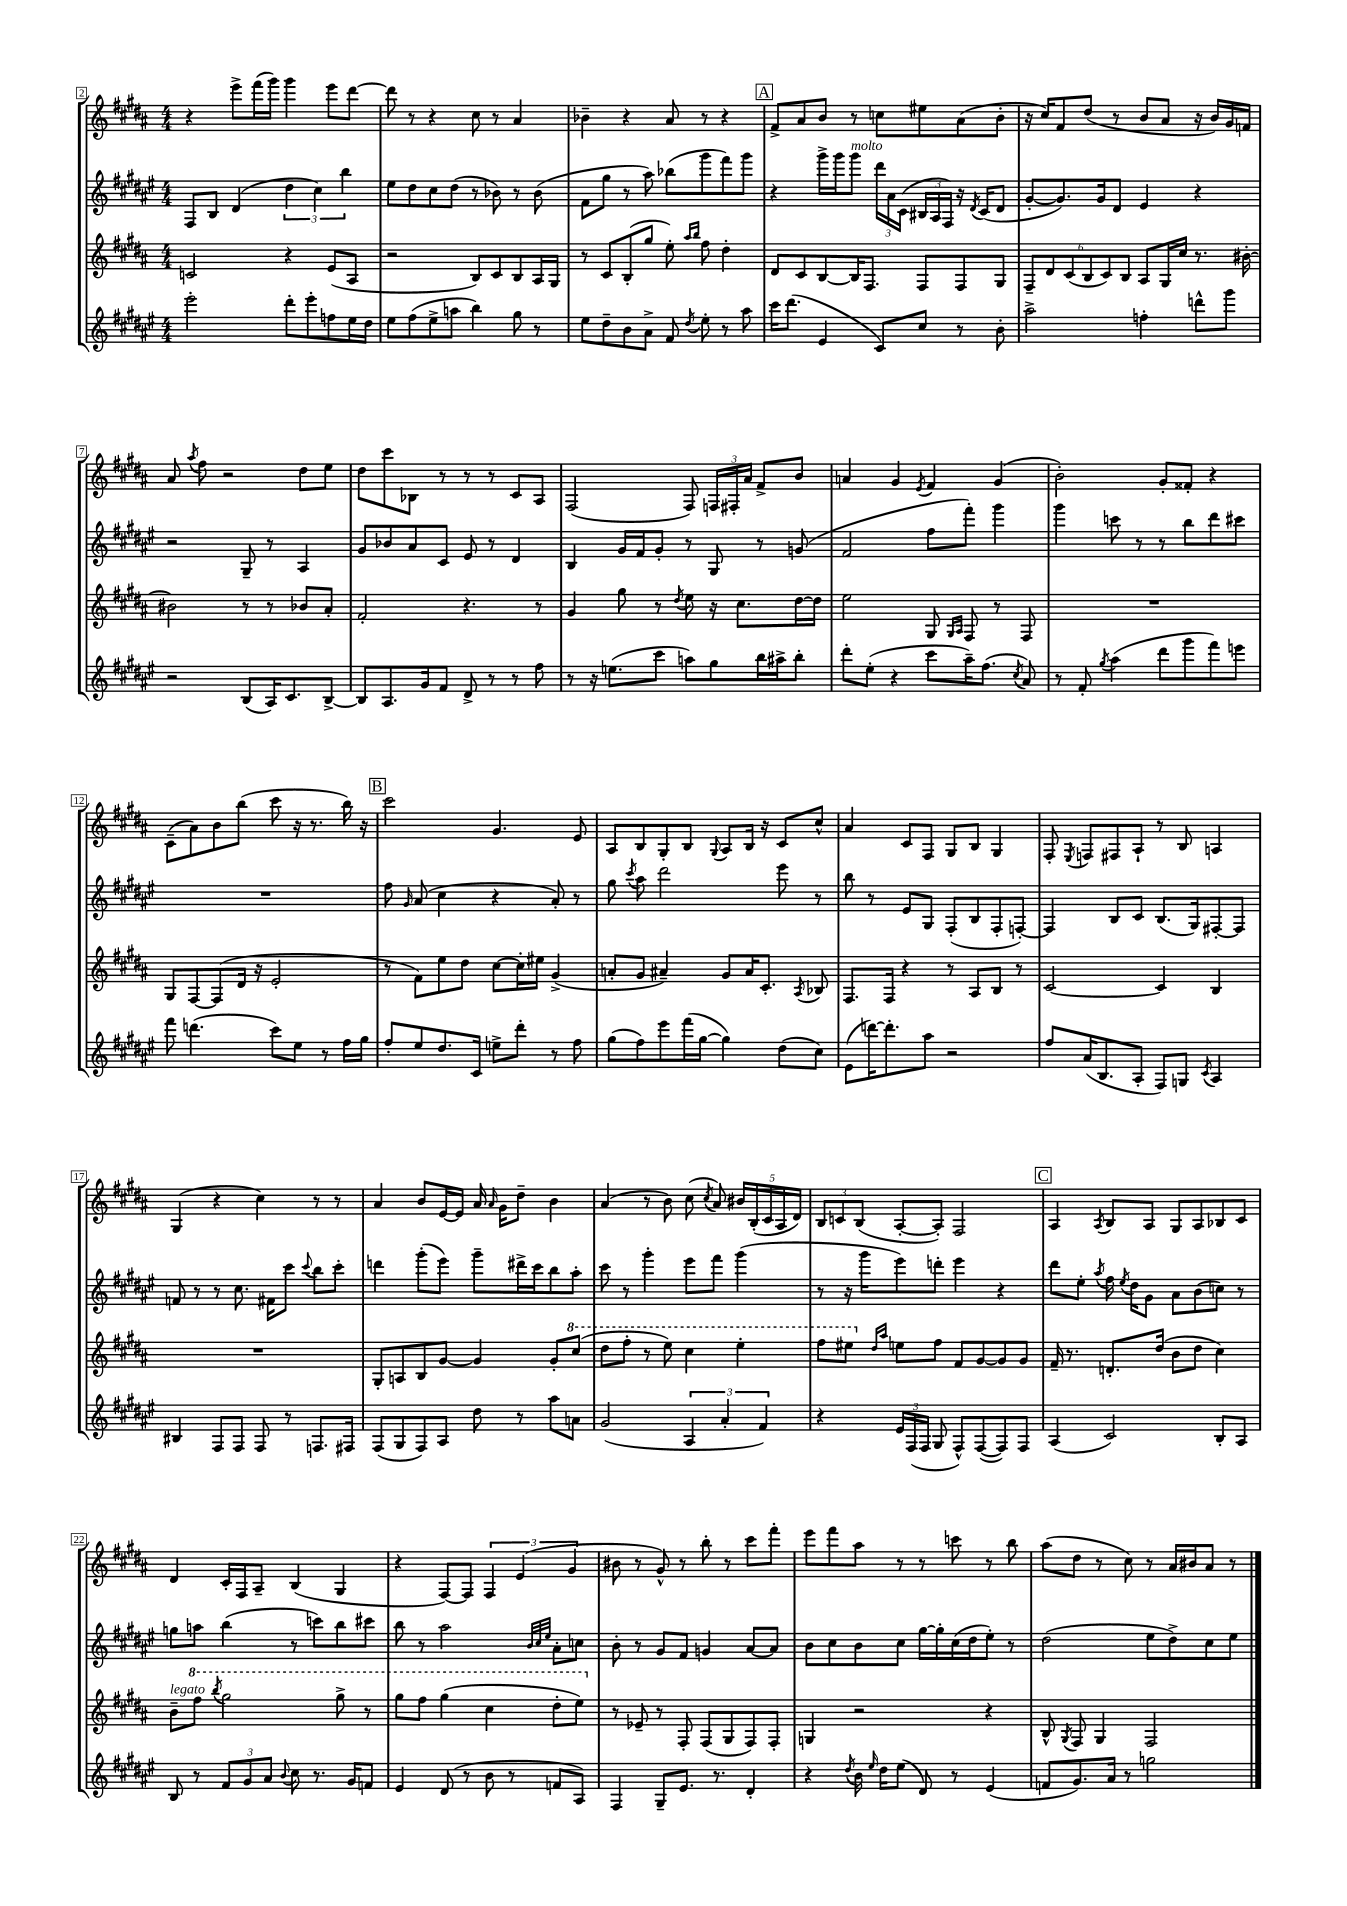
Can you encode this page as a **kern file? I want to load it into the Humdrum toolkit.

**kern	**kern	**kern	**kern
*staff4	*staff3	*staff2	*staff1
*clefG2	*clefG2	*clefG2	*clefG2
*k[f#c#g#d#a#e#]	*k[f#c#g#d#a#]	*k[f#c#g#d#a#e#]	*k[f#c#g#d#a#]
*M4/4	*M4/4	*M4/4	*M4/4
2eee#'	2c	8F#	4r
.	.	8B	.
.	.	(4d#	8eee^
.	.	.	(16fff#
.	.	.	16ggg#)
8ddd#'	4r	6dd#	4ggg#
8eee#'	.	.	.
.	.	6cc#)	.
8ff	(8e	.	8eee
.	.	6bb	.
16ee#	8A#	.	[8ddd#
16dd#	.	.	.
=	=	=	=
8ee#	2r	8ee#	8ddd#]
(8ff#	.	8dd#	8r
8ee#^	.	8cc#	4r
8aa	.	(8dd#	.
4bb)	8B)	8r	8cc#
.	8c#	8b-)	8r
8gg#	8B	8r	4a#
8r	16A#	(8b-	.
.	16G#	.	.
=	=	=	=
8ee#	8r	8f#	4b-~
8dd#~	8c#	8gg#	.
8b	(8B'	8r	4r
8a#^	8gg#	8aa#)	.
8f#	8ee')	(8bb-	8a#
.	16qqaa#	.	.
8qdd#	16qqbb	.	.
8ee#'	8ff#	8ggg#	8r
8r	4dd#'	8fff#)	4r
8aa#	.	8ggg#	.
=	=	=	=
16ccc#	8d#	4r	8f#^
(8.ddd#	.	.	.
.	8c#	.	8a#
4e#	[8B	16ggg#^	8b
.	.	16ggg#	.
.	16B]	8ggg#	8r
.	8.F#	.	.
8c#)	.	24ddd#	8cc
.	.	24a#	.
.	.	(24c#	.
8cc#	8F#	24B#	8ee#
.	.	24A#	.
.	.	24F#)	.
8r	8F#	16r	(8a#
.	.	8qd#	.
.	.	(16c#	.
8b'	8G#	8d#	8b'
=	=	=	=
2aa#^	12F#~	[8g#'	16r
.	.	.	16cc#)
.	12d#	.	.
.	.	8.g#])	8f#
.	(12c#	.	.
.	12B	.	(8dd#
.	.	16g#	.
.	12c#)	.	.
.	.	8d#	8r
.	12B	.	.
4ff'	8A#	4e#	8b
.	16G#	.	8a#
.	16cc#	.	.
8ddd^^	8.r	4r	16r
.	.	.	16b)
8ggg#	.	.	16g#
.	[16b#'	.	16f
=	=	=	=
2r	2b#]	2r	8a#
.	.	.	8qaa#
.	.	.	8ff#
.	.	.	2r
(8B	8r	8G#~	.
16A#)	8r	8r	.
8.c#	.	.	.
.	8b-	4A#	8dd#
[8B^	8a#'	.	8ee
=	=	=	=
8B]	2f#'	8g#	8dd#
8.A#	.	8b-	8ccc#
.	.	8a#	8B-
16g#	.	.	.
8f#	.	8c#	8r
8d#^	4.r	8e#	8r
8r	.	8r	8r
8r	.	4d#	8c#
8ff#	8r	.	8A#
=	=	=	=
8r	4g#	4B	(2F#
16r	.	.	.
(8.ee	.	.	.
.	8gg#	16g#	.
.	.	16f#	.
8ccc#	8r	8g#'	.
.	8qdd#	.	.
8aa)	8ee	8r	8F#)
8gg#	16r	8G#	24F
.	.	.	24F#'
.	8.cc#	.	.
.	.	.	24a#
16bb	.	8r	8f#^
16aa#^	.	.	.
8bb'	[16dd#	(8g	8b
.	16dd#]	.	.
=	=	=	=
8ddd#'	2ee	2f#	4a
(8ee#'	.	.	.
4r	.	.	4g#
.	.	.	8qe
8ccc#	8G#	8ff#	4f#
.	16qqG#	.	.
.	16qqA#	.	.
16aa#~)	8F#	8fff#')	.
(8.ff#	.	.	.
.	8r	4ggg#	(4g#
8qcc#	.	.	.
8a#)	8F#	.	.
=	=	=	=
8r	1r	4ggg#	2b')
8f#'	.	.	.
8qgg#	.	.	.
(4aa#	.	8ccc	.
.	.	8r	.
8ddd#	.	8r	8g#'
8ggg#	.	8bb	8f##'
8fff#)	.	8ddd#	4r
8eee	.	8ccc#	.
=	=	=	=
8fff#	8G#	1r	(8c#~
(4.ddd	[8F#	.	8a#)
.	(8F#]	.	8b
.	16d#	.	(8bb
.	16r	.	.
8ccc#)	2e'	.	8ccc#
8ee#	.	.	16r
.	.	.	8.r
8r	.	.	.
16ff#	.	.	16bb)
16gg#	.	.	16r
=	=	=	=
8ff#'	8r	8ff#	2ccc#
.	.	16qqg#	.
8ee#	8f#)	(8a#	.
8.dd#	8ee	4cc#	.
.	8dd#	.	.
16c#	.	.	.
8ee^	[8cc#	4r	4.g#
8ddd#'	16cc#']	.	.
.	16ee#	.	.
8r	(4g#^	8a#')	.
8ff#	.	8r	8e
=	=	=	=
(8gg#	8a'	8gg#	8A#
.	.	8qccc#	.
8ff#)	8g#	8aa#	8B
8eee#	4a#~)	2ddd#	8G#'
(16fff#	.	.	8B
[16gg#	.	.	.
.	.	.	8qqG#
4gg#])	8g#	.	8A#
.	16a#	.	16B
.	8.c#'	.	16r
(8dd#	.	8eee#	8c#
.	8qA#	.	.
8cc#)	8B-	8r	8cc#^^
=	=	=	=
(8e#	8.F#	8bb	4a#
[16ddd)	.	8r	.
8.ddd']	16F#	.	.
.	4r	8e#	8c#
8aa#	.	8G#	8F#
2r	8r	(8F#'	8G#
.	8A#	8B	8B
.	8B	8F#'	4G#
.	8r	[8F')	.
=	=	=	=
8ff#	[2c#	4F]	8F#'
.	.	.	8qE
(16a#	.	.	8F
8.B	.	.	.
.	.	8B	8F#
8A#'	.	8c#	8A#`
8F#)	4c#]	(8.B	8r
8G	.	.	8B
.	.	16G#)	.
8qc#	.	.	.
4A#	4B	[8F#'	4A
.	.	8F#]	.
=	=	=	=
4B#	1r	8f	(4G#
.	.	8r	.
8F#	.	8r	4r
8F#	.	8.cc#	.
8F#	.	.	4cc#)
.	.	16f#	.
8r	.	8ccc#	.
.	.	8qqccc#	.
8.F	.	8bb	8r
.	.	8ccc#'	8r
16F#	.	.	.
=	=	=	=
(8F#	8G#'	4ddd	4a#
8G#	8A	.	.
8F#)	8B	(8ggg#'	8b
8A#	[8g#	8eee#)	[16e
.	.	.	16e]
8dd#	4g#]	8ggg#~	16a#
.	.	.	16qqa#
.	.	.	16g#
8r	.	16ddd#^	8dd#~
.	.	16ccc#	.
8aa#	8g#'	8bb	4b
8a	(8ccc#	8aa#'	.
=	=	=	=
(2g#	8ddd#	8ccc#	(4a#
.	8fff#'	8r	.
.	8r	4ggg#'	8r
.	8eee)	.	8b)
6A#	4ccc#	8eee#	(8cc#
.	.	.	8qcc#
.	.	8fff#	8a#)
6a#'	.	.	.
.	4eee'	(4ggg#	20b#
.	.	.	(20B'
6f#)	.	.	.
.	.	.	20c#
.	.	.	20A#
.	.	.	20d#)
=	=	=	=
4r	8fff#	8r	12B
.	.	.	12c
.	8eee#	16r	.
.	.	.	(12B
.	.	16ggg#	.
.	16qqdd#	.	.
.	16qqaa#	.	.
24e#	8ee	8eee#)	[8A#'
(24F#	.	.	.
24F#	.	.	.
8G#	8ff#	8ddd'	8A#'])
8F#^^)	8f#	4eee#	2F#
([8F#	[8g#	.	.
8F#])	8g#]	4r	.
8F#	8g#	.	.
=	=	=	=
(4A#	16f#~	8ddd#	4A#
.	8.r	.	.
.	.	8ee#'	.
.	.	8qaa#	8qA#
2c#)	8.d'	16ff#	8B
.	.	8qee#	.
.	.	16dd#	.
.	.	8g#	8A#
.	(16dd#	.	.
.	8b	8a#	8G#
.	8dd#	(8b	8A#
8B'	4cc#)	8cc)	8B-
8A#	.	8r	8c#
=	=	=	=
8B	8b~	8gg	4d#
8r	8fff#	8aa	.
.	8qbbb	.	.
12f#	2ggg#	(4bb	16c#'
.	.	.	16F#
12g#	.	.	.
.	.	.	8A#~
12a#	.	.	.
8qqb	.	.	.
8cc#	.	8r	(4B
8.r	.	8ccc)	.
.	8ggg#^	8bb	4G#
16g#	.	.	.
8f	8r	8ccc#	.
=	=	=	=
4e#	8ggg#	8bb	4r
.	8fff#	8r	.
(8d#	(4ggg#	2aa#	[8F#)
8r	.	.	8F#]
8b	4ccc#	.	6F#
8r	.	.	.
.	.	.	(6e
.	.	32qqb	.
.	.	32qqcc#	.
.	.	32qqee#	.
8f	8ddd#'	8a#'	.
.	.	.	6g#
8A#)	8eee)	8cc	.
=	=	=	=
4F#	8r	8b'	8b#
.	8e-~	8r	8r
8G#~	8r	8g#	8g#^^)
8.e#	8F#'	8f#	8r
.	(8F#	4g	8bb'
8.r	.	.	.
.	8G#	.	8r
4d#'	8F#)	[8a#	8ccc#
.	8F#'	8a#]	8fff#'
=	=	=	=
4r	4G	8b	8eee
.	.	8cc#	8fff#
8qdd#	.	.	.
16b	2r	8b	8aa#
16qqee#	.	.	.
16dd#	.	.	.
(8ee#	.	8cc#	8r
8d#)	.	[16gg#	8r
.	.	16gg#']	.
8r	.	(16cc#	8ccc
.	.	16dd#	.
(4e#	4r	8ee#')	8r
.	.	8r	8bb
=	=	=	=
8f	8B^^	(2dd#	(8aa#
.	8qG#	.	.
8.g#)	8F#	.	8dd#
.	4G#	.	8r
16a#	.	.	.
8r	.	.	8cc#)
2gg	2F#	8ee#	8r
.	.	8dd#^)	16a#
.	.	.	16b#
.	.	8cc#	8a#
.	.	8ee#	8r
==	==	==	==
*-	*-	*-	*-
